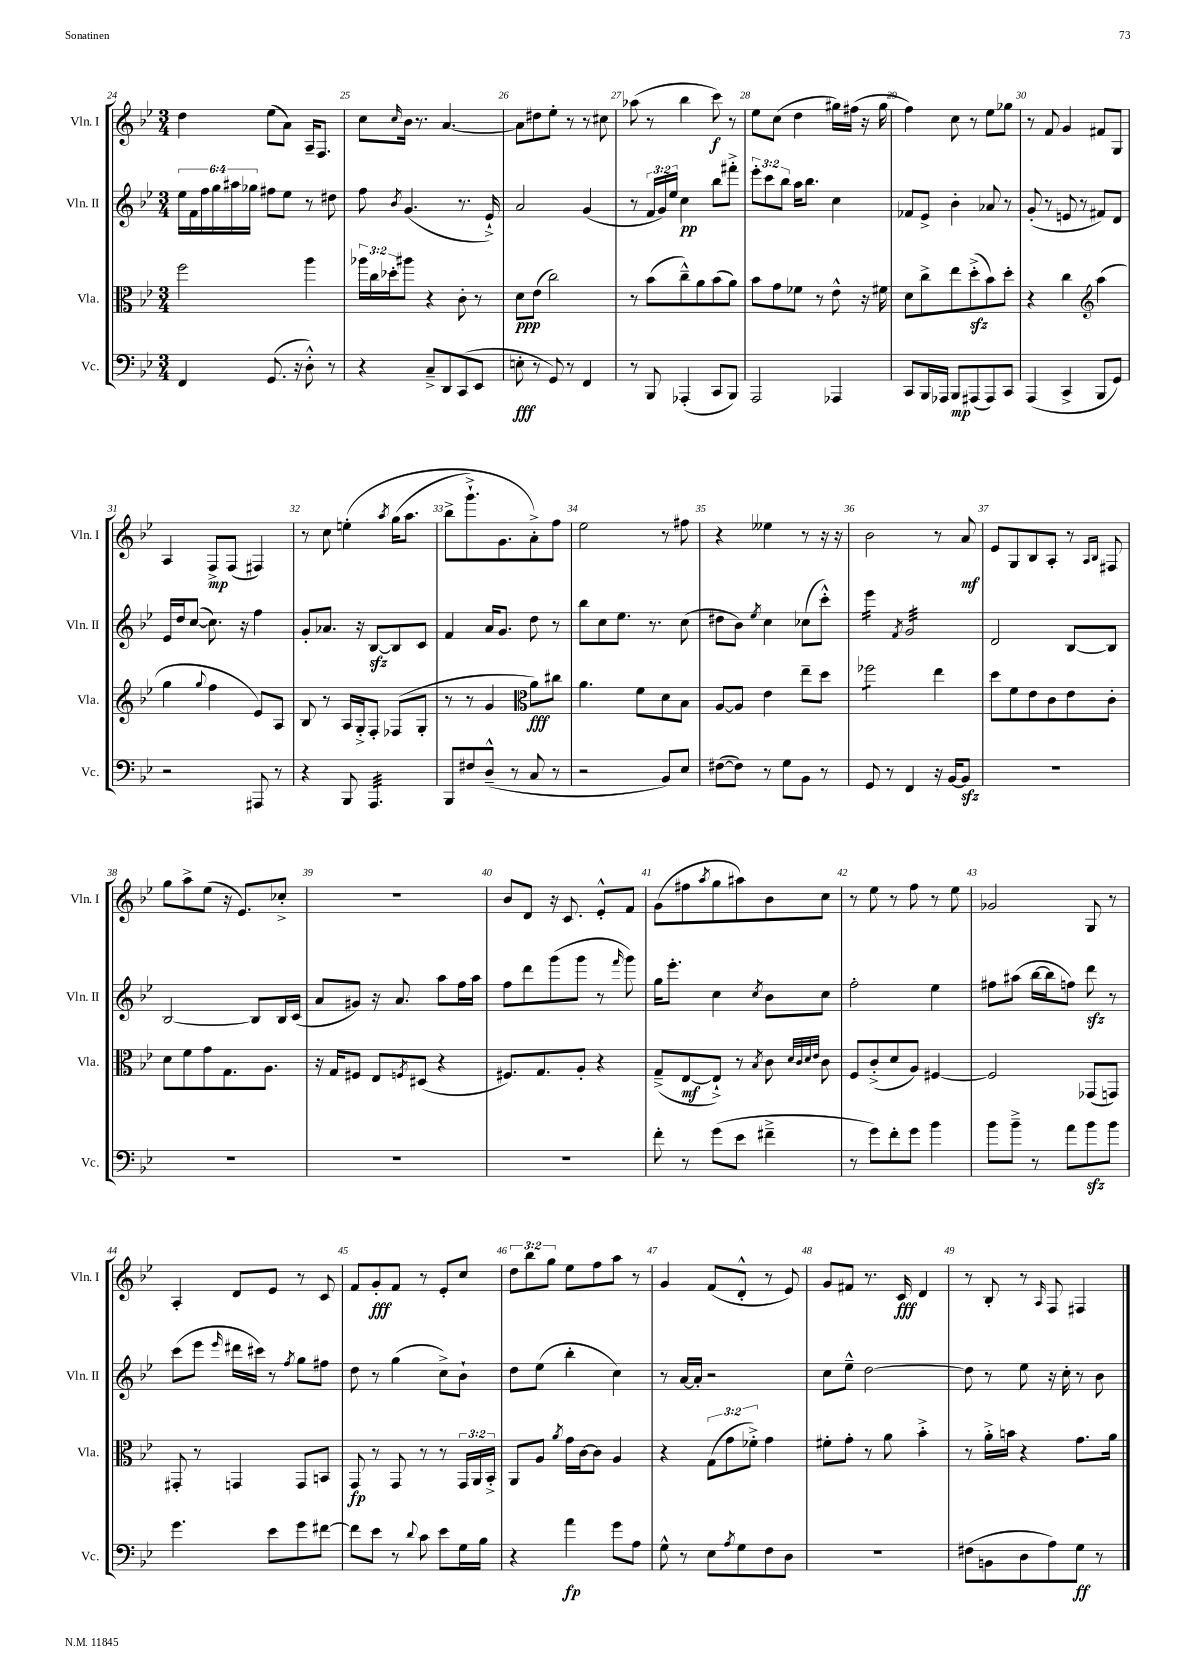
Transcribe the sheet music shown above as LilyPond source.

<<
\new StaffGroup <<
\new Staff = "s0" \with { instrumentName = "Vln. I" shortInstrumentName = "Vln. I" } {
    \clef treble \key bes \major \numericTimeSignature \time 3/4 \override Staff.TupletNumber.text = #tuplet-number::calc-fraction-text
    d''4 ees''8( a'8) a16-- f8. |
    c''8 \grace { c''16 } bes'16 r8. a'4.~ |
    a'8 dis''8 ees''8-. r8 r8 cis''8 |
    aes''8( r8 bes''4 c'''8\f) r8 |
    ees''8 c''8( d''4 gis''16) fis''16( r16 gis''16 |
    f''4) c''8 r8 ees''8 ges''8 |
    r8 f'8 g'4 fis'8 g8 |
    a4 f8->\mp f8( fis4) |
    r8 c''8 e''4-.\( \acciaccatura { a''8 } g''16( a''8. |
    bes''8-> g'''8.-!->) g'8. a'8-.->\) f''8 |
    ees''2 r8 fis''8 |
    r4 eeses''4 r8 r16 r16 |
    bes'2 r8 a'8\mf |
    ees'8 g8 bes8 a8-. r8 \grace { a16 bes16 } fis8 |
    g''8 a''8-> ees''8( r16 ees'8.) ces''8-.-> |
    R2. |
    bes'8 d'8 r16 c'8. ees'8-.-^ f'8 |
    g'8( fis''8 \acciaccatura { a''8 } g''8 ais''8) bes'8 c''8 |
    r8 ees''8 r8 f''8 r8 ees''8 |
    ges'2 g8 r8 |
    a4-. d'8 ees'8 r8 c'8 |
    f'8 g'8-.\fff f'8 r8 ees'8-. c''8 |
    \tuplet 3/2 { d''8 bes''8 g''8 } ees''8 f''8 a''8 r8 |
    g'4 f'8( d'8-.-^ r8 ees'8) |
    g'8 fis'8 r8. c'16\fff d'4 |
    r8 bes8-. r8 \grace { a16 } f8 fis4 \bar "|." |
}
\new Staff = "s1" \with { instrumentName = "Vln. II" shortInstrumentName = "Vln. II" } {
    \clef treble \key bes \major \numericTimeSignature \time 3/4 \override Staff.TupletNumber.text = #tuplet-number::calc-fraction-text
    \tuplet 6/4 { ees''16 f'16 f''16 g''16 ais''16 ges''16 } fis''8 ees''8 r8 dis''8 |
    f''8 \acciaccatura { bes'8 } g'4.( r8. ees'16-!->) |
    a'2 g'4( |
    r8 \tuplet 3/2 { f'16 g'16) ees''16 } c''4\pp bes''8 fis'''8-.-> |
    \tuplet 3/2 { ees'''8-. c'''8 bes''8 } a''16 bes''8. c''4 |
    fes'8 ees'8-> bes'4-. aes'8 r8 |
    g'8-.( r8 e'8 r8 fis'8) d'8 |
    ees'16 d''16 c''8~( c''8.) r16 f''4 |
    g'8-. aes'8. r16 bes8~\sfz bes8 c'8 |
    f'4 a'16 g'8. d''8 r8 |
    bes''8 c''8 ees''8. r8. c''8( |
    dis''8 bes'8) \acciaccatura { ees''8 } c''4 ces''8( c'''8-.-^) |
    ees'''4:16 \acciaccatura { f'8 } g'2:32 |
    d'2 bes8~ bes8 |
    bes2~ bes8 bes16 c'16( |
    a'8 gis'8) r16 a'8. a''8 f''16 a''16 |
    f''8 d'''8 g'''8( g'''8 r8 \grace { f'''16 } g'''8) |
    g''16 ees'''8.-. c''4 \acciaccatura { c''8 } bes'8 c''8 |
    f''2-. ees''4 |
    fis''8 ais''8( bes''16~ bes''16 f''8) d'''8\sfz r8 |
    c'''8( ees'''8 \grace { ees'''16 } dis'''16 cis'''16) r8 \acciaccatura { f''8 } g''8 fis''8 |
    d''8 r8 g''4( c''8->) bes'8-! |
    d''8 ees''8( bes''4-. c''4) |
    r8 a'16~ a'16-. r2 |
    c''8 ees''8---^ d''2~ |
    d''8 r8 ees''8 r16 c''16-. r8 bes'8 \bar "|." |
}
\new Staff = "s2" \with { instrumentName = "Vla." shortInstrumentName = "Vla." } {
    \clef alto \key bes \major \numericTimeSignature \time 3/4 \override Staff.TupletNumber.text = #tuplet-number::calc-fraction-text
    f''2 a''4 |
    \tuplet 3/2 { aes''16 c''16 des''16-. } ais''8 r4 c'8-. r8 |
    d'8\ppp ees'8( c''2) |
    r8 bes'8( c''8---^) a'8 bes'8( a'8) |
    bes'8 g'8 fes'8 r8 ees'8-^ r16 fis'16 |
    d'8 c''8-> ees''8 d''8-.->\sfz( bes'8) d''8-. |
    r4 c''4 \clef treble a''4( |
    g''4 \appoggiatura { g''8 } f''4 ees'8) a8 |
    bes8 r8 a16 g16-.-> f8-. fes8( g8-. |
    r8 r8 g'4 \clef alto a'8\fff) cis''8 |
    a'4. f'8 d'8 bes8 |
    a8~ a8 ees'4 ees''8-- d''8 |
    fes''2:8 ees''4 |
    d''8 f'8 ees'8 c'8 ees'8 c'8-. |
    d'8 f'8 g'8 g8. a8. |
    r16 g16 fis8 ees8 \acciaccatura { f8 } dis8( r4 |
    fis8.) g8. a8-. r4 |
    g8--->( ees8~\mf ees8-!->) r8 \acciaccatura { bes8 } c'8 \grace { d'32 c'32 d'32 ees'32 } c'8 |
    f8 c'8-.->( d'8 a8) fis4~ |
    fis2 ges,8( g,8) |
    gis,8-. r8 g,4 g,8 b,8 |
    g,8\fp r8 g,8 r8 r8 \tuplet 3/2 { g,16 a,16 bes,16-.-> } |
    a,8 a8 \acciaccatura { a'8 } g'16 c'16~ c'8 a4 |
    r4 \tuplet 3/2 { g8( g'8 fes'8-.->) } g'4 |
    fis'8-. g'8-. r8 a'8 bes'4-.-> |
    r8 a'16-.-> b'16 r4 g'8. a'16 \bar "|." |
}
\new Staff = "s3" \with { instrumentName = "Vc." shortInstrumentName = "Vc." } {
    \clef bass \key bes \major \numericTimeSignature \time 3/4
    f,4 g,8.( r16 d8-.-^) r8 |
    r4 c8---> d,8 c,8( ees,8 |
    e8-.\fff r8 g,8) r8 f,4 |
    r8 bes,,8 aes,,4-.( c,8 bes,,8) |
    a,,2 aes,,4 |
    c,8 bes,,16 aes,,16 bes,,8\mp ais,,8( ais,,8) c,8 |
    a,,4( c,4-> bes,,8 g,8) |
    r2 ais,,8 r8 |
    r4 bes,,8 a,,4.:32 |
    bes,,8 fis8 d8---^( r8 c8 r8 |
    r2 bes,8) ees8 |
    fis8~( fis8) r8 g8 bes,8 r8 |
    g,8 r8 f,4 r16 bes,16~ bes,8\sfz |
    R2. |
    R2. |
    R2. |
    R2. |
    f'8-. r8 g'8( ees'8 fis'4---> |
    r8 g'8) f'8-. g'8 bes'4 |
    bes'8 bes'8---> r8 a'8 bes'8\sfz bes'8 |
    g'4. ees'8 g'8 fis'8~ |
    fis'8 ees'8 r8 \appoggiatura { d'8 } c'8 ees'8 g16 bes16 |
    r4 a'4\fp g'8 a8 |
    g8-^ r8 ees8 \acciaccatura { a8 } g8 f8 d8 |
    R2. |
    fis8( b,8 d8 a8) g8\ff r8 \bar "|." |
}
>>
>>
\layout { \context { \Score currentBarNumber = #24 \override BarNumber.break-visibility = ##(#f #t #t) barNumberVisibility = #all-bar-numbers-visible } }
